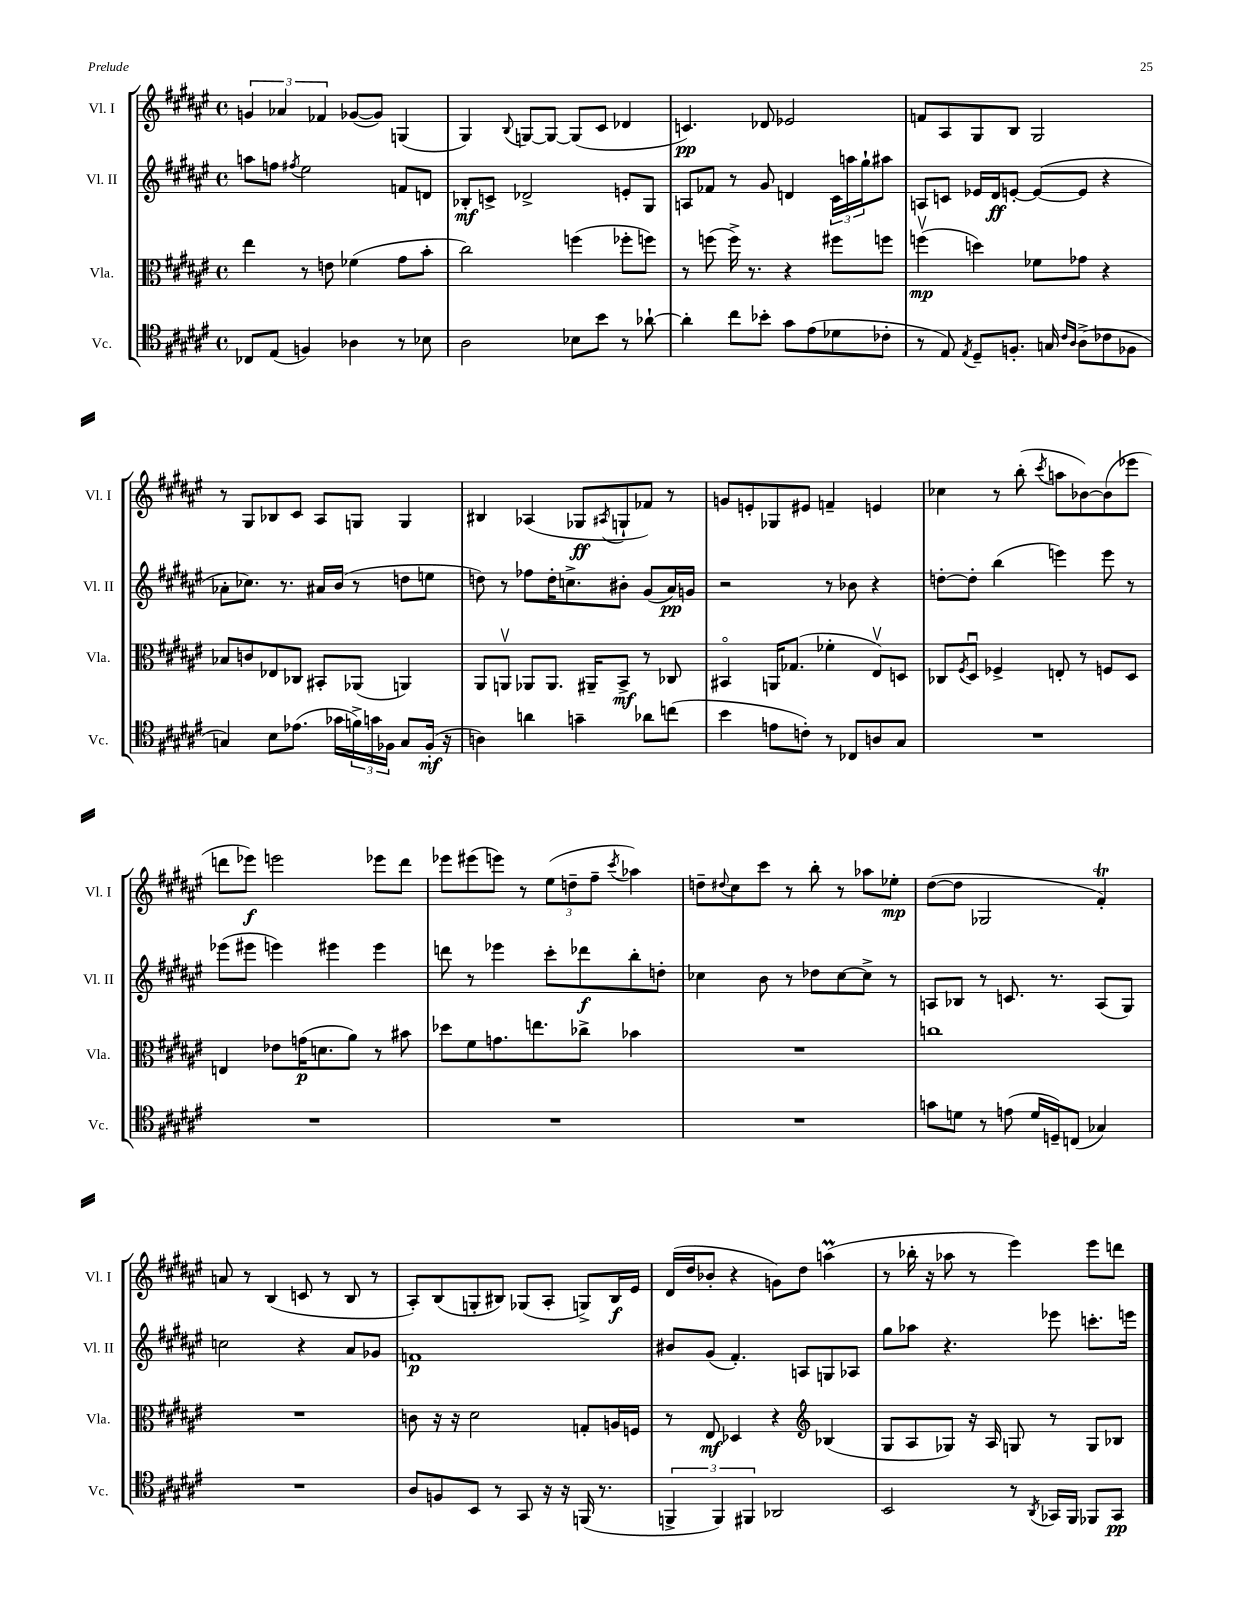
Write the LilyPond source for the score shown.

<<
\new StaffGroup <<
\new Staff = "s0" \with { instrumentName = "Vl. I" shortInstrumentName = "Vl. I" } {
    \clef treble \key fis \major \defaultTimeSignature \time 4/4
    \tuplet 3/2 { g'4 aes'4 fes'4 } ges'8~( ges'8) g4( |
    gis4) \appoggiatura { b8 } g8~ g8~ g8( cis'8 des'4 |
    c'4.\pp) des'8 ees'2 |
    f'8 ais8 gis8 b8 gis2 |
    r8 gis8 bes8 cis'8 ais8 g8 g4 |
    bis4 aes4( ges8\ff \acciaccatura { ais8 } g8-! fes'8) r8 |
    g'8 e'8-. ges8 eis'8 f'4-- e'4 |
    ces''4 r8 b''8-.( \acciaccatura { cis'''8 } a''8 bes'8~) bes'8( ees'''8 |
    d'''8 ees'''8\f) e'''2 ees'''8 d'''8 |
    ees'''8 eis'''8( e'''8) r8 \tuplet 3/2 { eis''8( d''8-- fis''8-- } \acciaccatura { cis'''8 } aes''4) |
    d''8-- \appoggiatura { dis''8 } cis''8 cis'''8 r8 b''8-. r8 aes''8 ees''8-.\mp |
    dis''8~( dis''8 ges2 fis'4-.\trill) |
    a'8 r8 b4( c'8 r8 b8 r8 |
    ais8-.) b8( g8-. bis8) ges8( ais8-. g8->) bis16\f eis'16 |
    dis'16( dis''16 bes'8-. r4 g'8) dis''8 a''4\prall( |
    r8 bes''16-. r16 aes''8 r8 eis'''4) eis'''8 d'''8 \bar "|." |
}
\new Staff = "s1" \with { instrumentName = "Vl. II" shortInstrumentName = "Vl. II" } {
    \clef treble \key fis \major \defaultTimeSignature \time 4/4
    a''8 f''8 \acciaccatura { fis''8 } eis''2 f'8 d'8 |
    bes8-.\mf c'8-> des'2-> e'8-. gis8 |
    a8 fes'8 r8 gis'8 d'4 \tuplet 3/2 { cis'16 a''16 gis''16-! } ais''8 |
    a8 c'8 ees'16 dis'16\ff e'8~-. e'8~( e'8 r4 |
    aes'8-. ces''8.) r8. ais'16 b'16( r8 d''8 e''8 |
    d''8) r8 fes''8 d''16-. c''8.-> bis'8-. gis'8( ais'16\pp) g'16 |
    r2 r8 bes'8 r4 |
    d''8~-. d''8-. b''4( e'''4) e'''8 r8 |
    ees'''8( eis'''8 e'''4) eis'''4 eis'''4 |
    d'''8 r8 ees'''4 cis'''8-. des'''8\f b''8-. d''8-. |
    ces''4 b'8 r8 des''8 ces''8~ ces''8-> r8 |
    a8 bes8 r8 c'8. r8. a8( gis8) |
    c''2 r4 ais'8 ges'8 |
    f'1\p |
    bis'8 gis'8( fis'4.-.) a8 g8 aes8 |
    gis''8 aes''8 r4. ees'''8 c'''8.-. e'''16 \bar "|." |
}
\new Staff = "s2" \with { instrumentName = "Vla." shortInstrumentName = "Vla." } {
    \clef alto \key fis \major \defaultTimeSignature \time 4/4
    eis''4 r8 e'8 fes'4( gis'8 b'8-. |
    cis''2) f''4( fes''8-. f''8) |
    r8 f''8( f''16->) r8. r4 fis''8 f''8 |
    f''4\upbow\mp( d''4) fes'8 ges'8 r4 |
    bes8 c'8 ees8 ces8 bis,8-. aes,8( a,4) |
    ais,8 a,8\upbow aes,8 aes,8. ais,16-- b,8->\mf r8 ces8 |
    bis,4\flageolet a,16 ges8.( fes'4-. eis8\upbow) d8 |
    ces8 \acciaccatura { fis8 } dis8\downbow fes4-> e8-. r8 f8 dis8 |
    e4 ees'8 g'16\p( d'8. ais'8) r8 bis'8 |
    des''8 fis'8 g'8. e''8. ces''8-> bes'4 |
    R1 |
    c''1 |
    R1 |
    c'8 r16 r16 dis'2 g8-. a16 f16 |
    r8 eis8\mf des4 r4 \clef treble bes4( |
    gis8 ais8 ges8) r16 ais16 g8 r8 g8 bes8 \bar "|." |
}
\new Staff = "s3" \with { instrumentName = "Vc." shortInstrumentName = "Vc." } {
    \clef tenor \key fis \major \defaultTimeSignature \time 4/4
    ces8 eis8( f4) aes4 r8 bes8 |
    ais2 bes8 b'8 r8 aes'8~-! |
    aes'4-. cis''8 bes'8-. gis'8 eis'8( des'8 ces'8-. |
    r8 eis8) \acciaccatura { eis8 } dis8-- f8.-. g16 \grace { cis'16 ais16 } ais8->( ces'8 fes8 |
    g4) b8 ees'8.( ges'16 \tuplet 3/2 { f'16->) g'16 fes16 } g8 fes16-.\mf( r16 |
    a4) a'4 g'4-- aes'8 c''8( |
    b'4 e'8 c'8-.) r8 ces8 a8 gis8 |
    R1 |
    R1 |
    R1 |
    R1 |
    g'8 d'8 r8 e'8( d'16 d16--) c8( ges4) |
    R1 |
    ais8 f8 b,8 r8 gis,8 r16 r16 f,16( r8. |
    \tuplet 3/2 { f,4-> f,4) fis,4 } aes,2 |
    b,2 r8 \acciaccatura { ais,8 } ges,16 fis,16 fes,8 ges,8\pp \bar "|." |
}
>>
>>
\layout { \context { \Score \remove "Bar_number_engraver" } }
